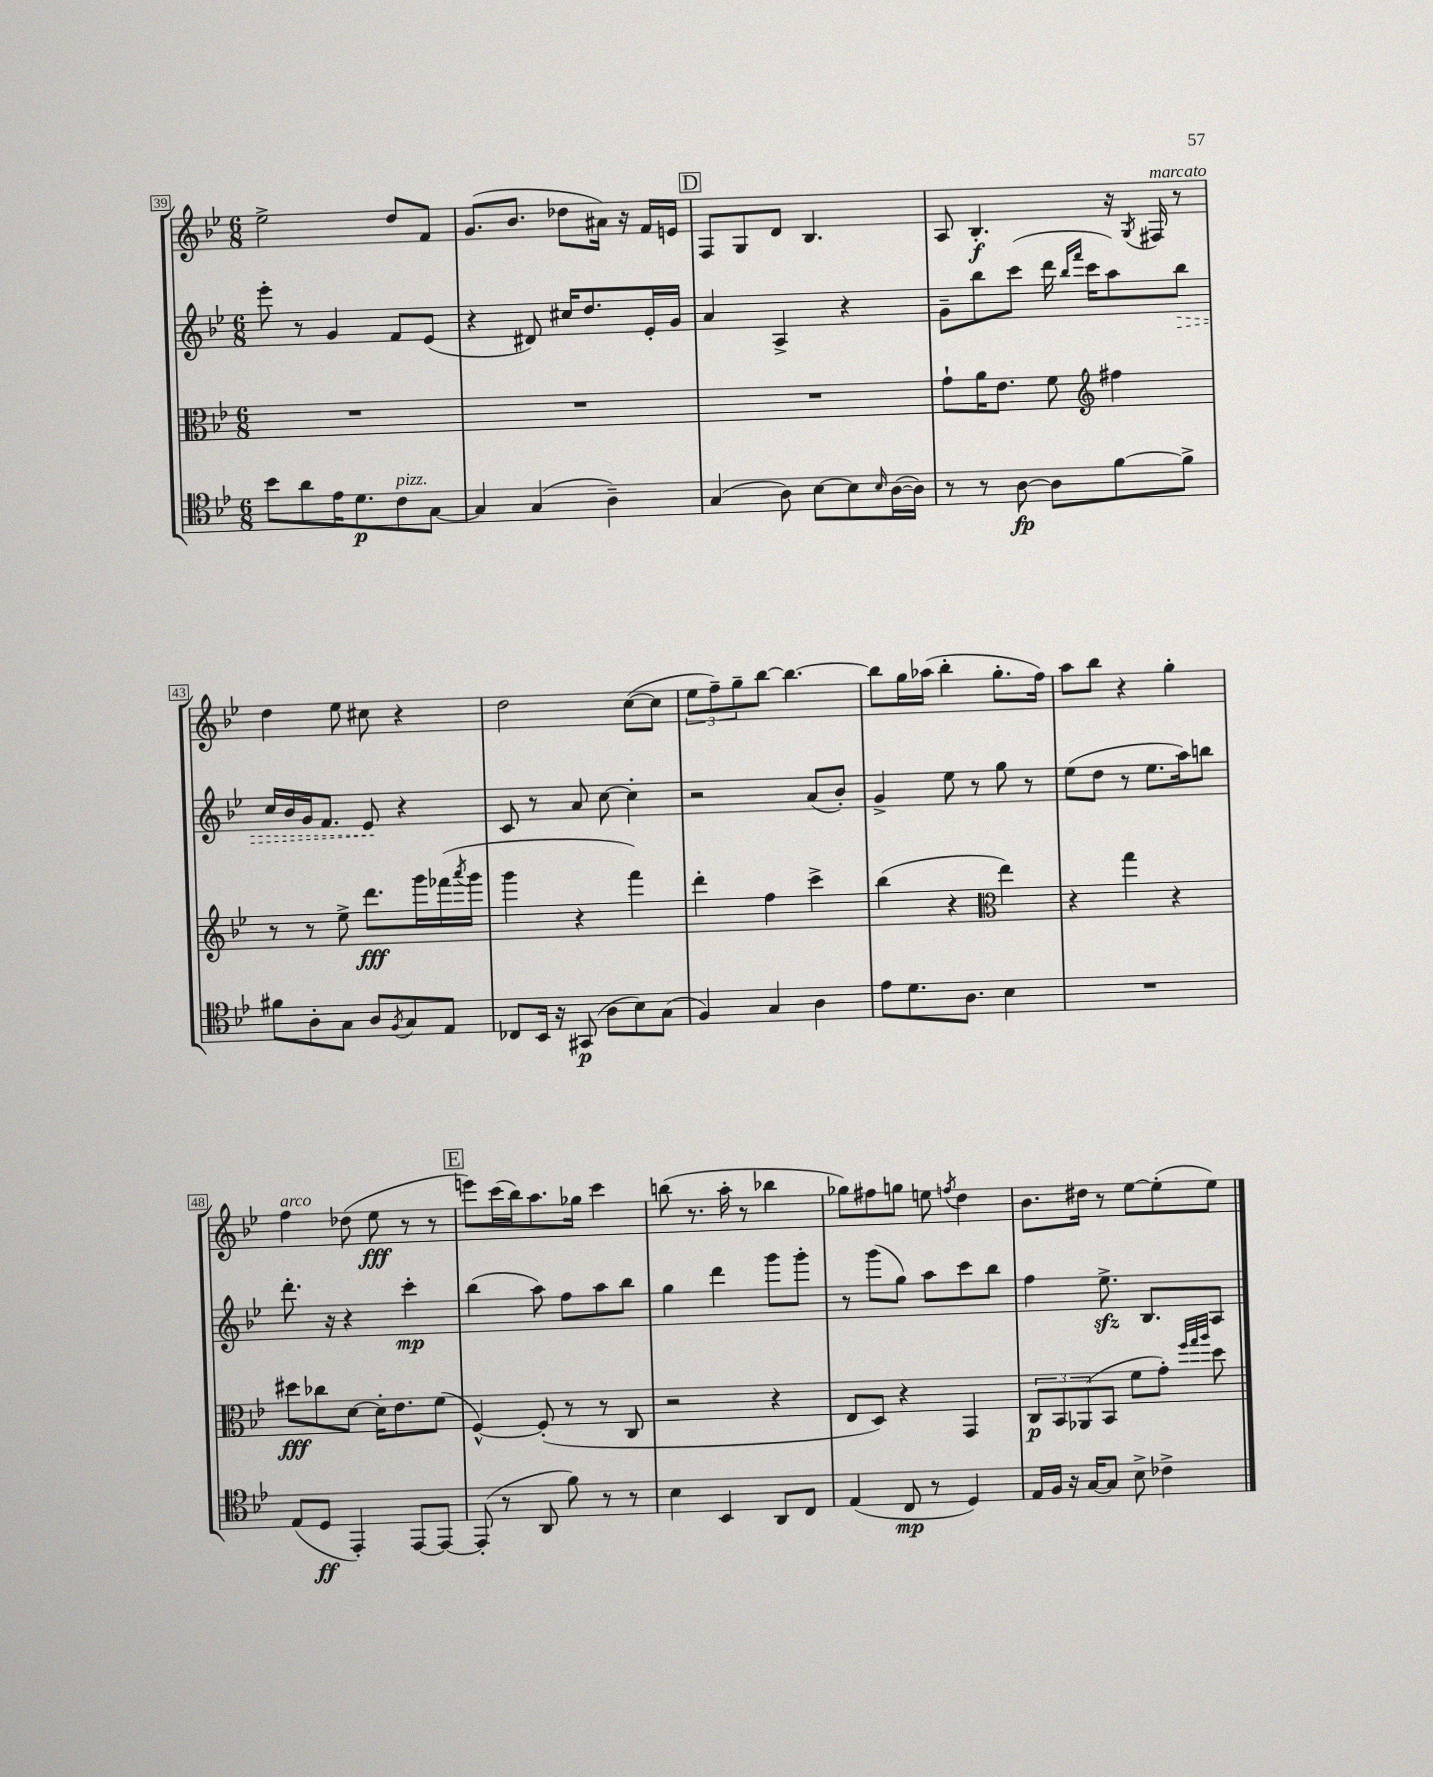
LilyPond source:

<<
\new StaffGroup <<
\new Staff = "s0" {
    \clef treble \key bes \major \numericTimeSignature \time 6/8
    ees''2-> d''8 f'8 |
    g'8.( bes'8. des''8 ais'16) r16 f'16 e'16 |
    \mark \markup { \box "D" } f8 g8 d'8 bes4. |
    a8 bes4.-.\f r16 \acciaccatura { g8 } fis16^\markup { \italic "marcato" } r8 |
    d''4 ees''8 cis''8 r4 |
    d''2 c''8~( c''8 |
    \tuplet 3/2 { ees''8 f''8--) g''8-- } bes''8~ bes''4.~ |
    bes''8 g''16 aes''16( bes''4-. g''8.-. f''16) |
    a''8 bes''8 r4 g''4-. |
    f''4^\markup { \italic "arco" } des''8( ees''8\fff r8 r8 |
    \mark \markup { \box "E" } e'''8) c'''16( bes''16) a''8. ges''16 c'''4 |
    b''8( r8. a''16-. r8 bes''4 |
    ges''8) fis''8 g''8 e''8 \acciaccatura { f''8 } d''4 |
    bes'8. dis''16 r8 ees''8~ ees''8-.( ees''8) \bar "|." |
}
\new Staff = "s1" {
    \clef treble \key bes \major \numericTimeSignature \time 6/8
    ees'''8-. r8 g'4 f'8 ees'8( |
    r4 dis'8) cis''16 d''8. ees'16-. g'16 |
    \mark \markup { \box "D" } a'4 a4-> r4 |
    g'8-- bes''8 c'''8( d'''16 \grace { bes''16 f'''16 } c'''16 a''8) \once \override Hairpin.style = #'dashed-line bes''8\> |
    c''16 bes'16 g'16 f'8. ees'8\! r4 |
    c'8 r8 a'8 c''8~ c''4-. |
    r2 a'8( bes'8-.) |
    g'4-> ees''8 r8 g''8 r8 |
    ees''8( d''8 r8 ees''8. a''16) b''8 |
    d'''8.-. r16 r4 c'''4-.\mp |
    \mark \markup { \box "E" } bes''4( a''8) f''8 a''8 bes''8 |
    g''4 d'''4 g'''8 g'''8-. |
    r8 g'''8( g''8) a''8 c'''8 bes''8 |
    f''4 ees''8.->\sfz bes8. a8 \bar "|." |
}
\new Staff = "s2" {
    \clef alto \key bes \major \numericTimeSignature \time 6/8
    R2. |
    R2. |
    \mark \markup { \box "D" } R2. |
    g'8-! a'16 ees'8. f'8 \clef treble fis''4 |
    r8 r8 ees''8-> d'''8.\fff g'''16 fes'''16( \acciaccatura { a'''8 } g'''16 |
    g'''4 r4 f'''4) |
    d'''4-. f''4 c'''4-> |
    bes''4( r4 \clef alto ees''4) |
    r4 g''4 r4 |
    dis''8\fff ces''8 d'8~ d'16-. ees'8. f'8( |
    \mark \markup { \box "E" } f4~-^) f8-.( r8 r8 c8 |
    r2 r4 |
    ees8 d8) r4 g,4 |
    \tuplet 3/2 { c8\p bes,8 aes,8( } bes,8 f'8 g'8-.) \grace { f''32 g''32 a''32 } d''8 \bar "|." |
}
\new Staff = "s3" {
    \clef tenor \key bes \major \numericTimeSignature \time 6/8
    bes'8 a'8 ees'16 d'8.\p c'8^\markup { \italic "pizz." } g8~ |
    g4 g4( a4--) |
    \mark \markup { \box "D" } g4( a8) bes8~ bes8 \grace { bes16 } a16~( a16) |
    r8 r8 a8~\fp a8 f'8~ f'8-> |
    fis'8 a8-. g8 a8 \acciaccatura { f8 } g8 ees8 |
    ces8 bes,16 r16 gis,8\p( a8 bes8) g8( |
    f4) g4 a4 |
    ees'8 d'8. a8. bes4 |
    R2. |
    ees8( d8\ff ees,4-.) ees,8~ ees,8~ |
    \mark \markup { \box "E" } ees,8-.( r8 a,8 f'8) r8 r8 |
    bes4 bes,4 a,8 c8 |
    ees4( c8\mp r8 d4) |
    ees16 f16 r16 g16~ g8 bes8-> ces'4-> \bar "|." |
}
>>
>>
\layout { \context { \Score currentBarNumber = #39 \override BarNumber.stencil = #(make-stencil-boxer 0.1 0.3 ly:text-interface::print) } }
